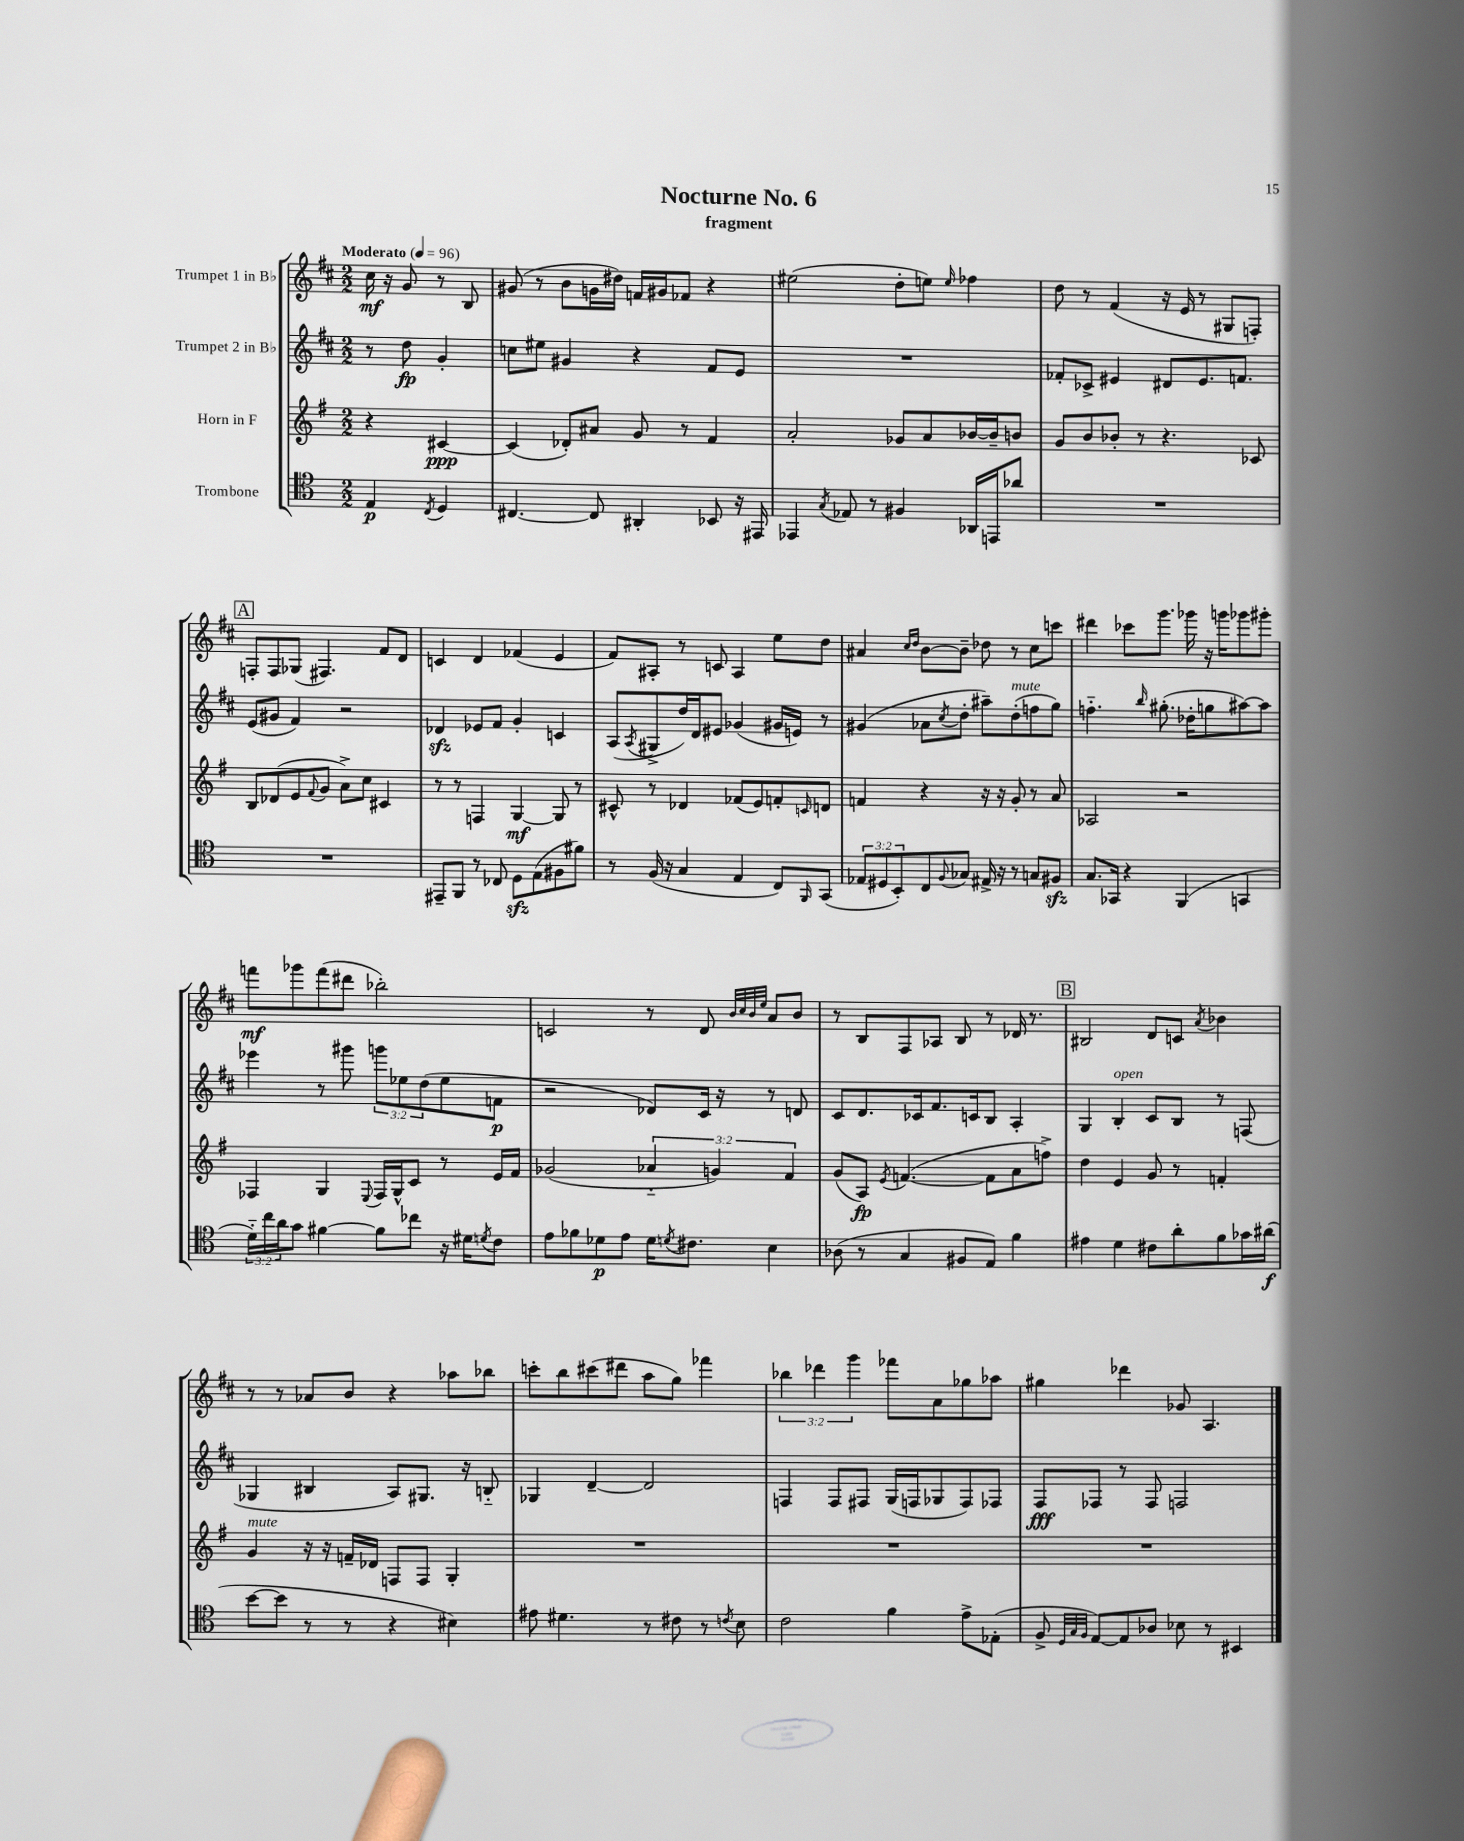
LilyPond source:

\header { title = "Nocturne No. 6" subtitle = "fragment" }
<<
\new StaffGroup <<
\new Staff = "s0" \with { instrumentName = "Trumpet 1 in Bb" } {
    \clef treble \key d \major \numericTimeSignature \time 2/2 \override Staff.TupletNumber.text = #tuplet-number::calc-fraction-text \partial 2 \tempo "Moderato" 4 = 96
    cis''16\mf r16 g'8 r8 b8 |
    gis'8( r8 b'8 g'16 dis''16) f'16 gis'16 fes'8 r4 |
    eis''2( d''8-. e''8) \grace { e''16 } fes''4 |
    d''8 r8 fis'4( r16 e'16 r8 gis8 f8-.) |
    \mark \markup { \box "A" } f8-. f8 ges8( fis4.) fis'8 d'8 |
    c'4 d'4 fes'4( e'4 |
    fis'8) ais8-. r8 c'8 ais4 e''8 d''8 |
    ais'4 \grace { cis''16 d''16 } b'8~ b'8-- des''8 r8 cis''8 c'''8 |
    dis'''4 ces'''8 g'''8. ges'''16 r16 g'''16 ges'''8 gis'''8-. |
    f'''8\mf ges'''8 f'''8( dis'''8 bes''2-.) |
    c'2 r8 d'8 \grace { b'32 cis''32 b'32 e''32 } a'8 b'8 |
    r8 b8 fis8 aes8 b8 r8 des'16 r8. |
    \mark \markup { \box "B" } bis2 d'8 c'8 \acciaccatura { a'8 } bes'4 |
    r8 r8 aes'8 b'8 r4 aes''8 bes''8 |
    c'''8-. b''8 cis'''8( dis'''8 a''8 g''8) fes'''4 |
    \tuplet 3/2 { bes''4 des'''4 g'''4 } fes'''8 a'8 ges''8 aes''8 |
    gis''4 des'''4 ges'8 a4. \bar "|." |
}
\new Staff = "s1" \with { instrumentName = "Trumpet 2 in Bb" } {
    \clef treble \key d \major \numericTimeSignature \time 2/2 \override Staff.TupletNumber.text = #tuplet-number::calc-fraction-text \partial 2
    r8 d''8\fp g'4-. |
    c''8 eis''8 gis'4 r4 fis'8 e'8 |
    R1 |
    fes'8-. ces'8-> eis'4 dis'8 eis'8. f'8. |
    \mark \markup { \box "A" } e'8( gis'8 fis'4) r2 |
    des'4\sfz ees'8 fis'8 g'4-. c'4 |
    a8( \acciaccatura { a8 } gis8-> d''16) d'16 eis'8 ges'4( gis'16 e'16) r8 |
    gis'4( aes'8 \acciaccatura { cis''8 } d''8-. ais''8--) d''8-.^\markup { \italic "mute" }( f''8 g''8) |
    f''4.-_ \grace { b''16 } gis''8.-.( des''16-. g''8 ais''8~) ais''8 |
    ees'''4 r8 gis'''8 \tuplet 3/2 { g'''8 ees''8 d''8( } ees''8 f'8\p |
    r2 des'8) cis'16 r16 r8 d'8 |
    cis'8 d'8. ces'16 fis'8. c'16 b8 a4-. |
    \mark \markup { \box "B" } g4 b4-.^\markup { \italic "open" } cis'8 b8 r8 f8( |
    ges4 bis4 a8) gis8. r16 b8-_ |
    ges4 d'4~-- d'2 |
    f4 f8 fis8 g16( f16 ges8 f8) fes8 |
    fis8\fff fes8 r8 fes8 f2 \bar "|." |
}
\new Staff = "s2" \with { instrumentName = "Horn in F" } {
    \clef treble \key g \major \numericTimeSignature \time 2/2 \override Staff.TupletNumber.text = #tuplet-number::calc-fraction-text \partial 2
    r4 cis'4~\ppp |
    cis'4( des'8-.) ais'8 g'8 r8 fis'4 |
    a'2-. ges'8 a'8 bes'16~ bes'16-- b'8 |
    g'8 b'8 bes'8-. r8 r4. ces'8 |
    \mark \markup { \box "A" } b8 des'8( e'8 \appoggiatura { fis'8 } g'8 a'8->) c''8 cis'4 |
    r8 r8 f4 g4~\mf g8 r8 |
    cis'8-^ r8 des'4 fes'8( e'8) f'8-. \grace { c'16 } d'8 |
    f'4 r4 r16 r16 g'8-. r8 a'8 |
    aes2 r2 |
    fes4 g4 \appoggiatura { e8 } fes16 g16-^ c'8 r8 e'16 fis'16 |
    ges'2( \tuplet 3/2 { aes'4-_ g'4) fis'4 } |
    g'8( a8\fp) \acciaccatura { e'8 } f'4.~( f'8 a'8 f''8->) |
    \mark \markup { \box "B" } d''4 e'4 g'8 r8 f'4-. |
    g'4^\markup { \italic "mute" } r16 r16 f'16-- des'16 f8 f8 g4-. |
    R1 |
    R1 |
    R1 \bar "|." |
}
\new Staff = "s3" \with { instrumentName = "Trombone" } {
    \clef tenor \key c \major \numericTimeSignature \time 2/2 \override Staff.TupletNumber.text = #tuplet-number::calc-fraction-text \partial 2
    e4\p \acciaccatura { c8 } d4 |
    cis4.~ cis8 ais,4-. bes,8 r16 eis,16 |
    ees,4 \acciaccatura { g8 } ees8 r8 fis4 aes,16 e,16 aes'8 |
    R1 |
    \mark \markup { \box "A" } R1 |
    eis,8-- f,8 r8 ces8 d8\sfz e8( fis8 fis'8) |
    r8 f16( r16 g4 e4 c8) \grace { f,16 } g,8( |
    \tuplet 3/2 { ees8 dis8 b,8-.) } c8 \appoggiatura { f8 } ges8 eis16-> r16 r8 g8 fis8\sfz |
    g8. ges,16 r4 f,4( g,4 |
    \tuplet 3/2 { d'16-_) c''16 a'16 } g'8 fis'4~ fis'8 ces''8 r16 dis'16 \acciaccatura { d'8 } c'8 |
    e'8 fes'8 des'8\p e'8 des'16 \acciaccatura { d'8 } cis'8. b4 |
    aes8( r8 g4 fis8 e8) f'4 |
    \mark \markup { \box "B" } eis'4 d'4 cis'8 a'8-. f'8 ges'16 ais'16\f( |
    b'8~ b'8 r8 r8 r4 bis4) |
    eis'8 dis'4. r8 cis'8 r8 \acciaccatura { c'8 } b8 |
    c'2 f'4 e'8-> ees8-.( |
    f8-> \grace { d32 g32 f32 } e8~) e8 aes8 bes8 r8 bis,4 \bar "|." |
}
>>
>>
\layout { \context { \Score \remove "Bar_number_engraver" } }
